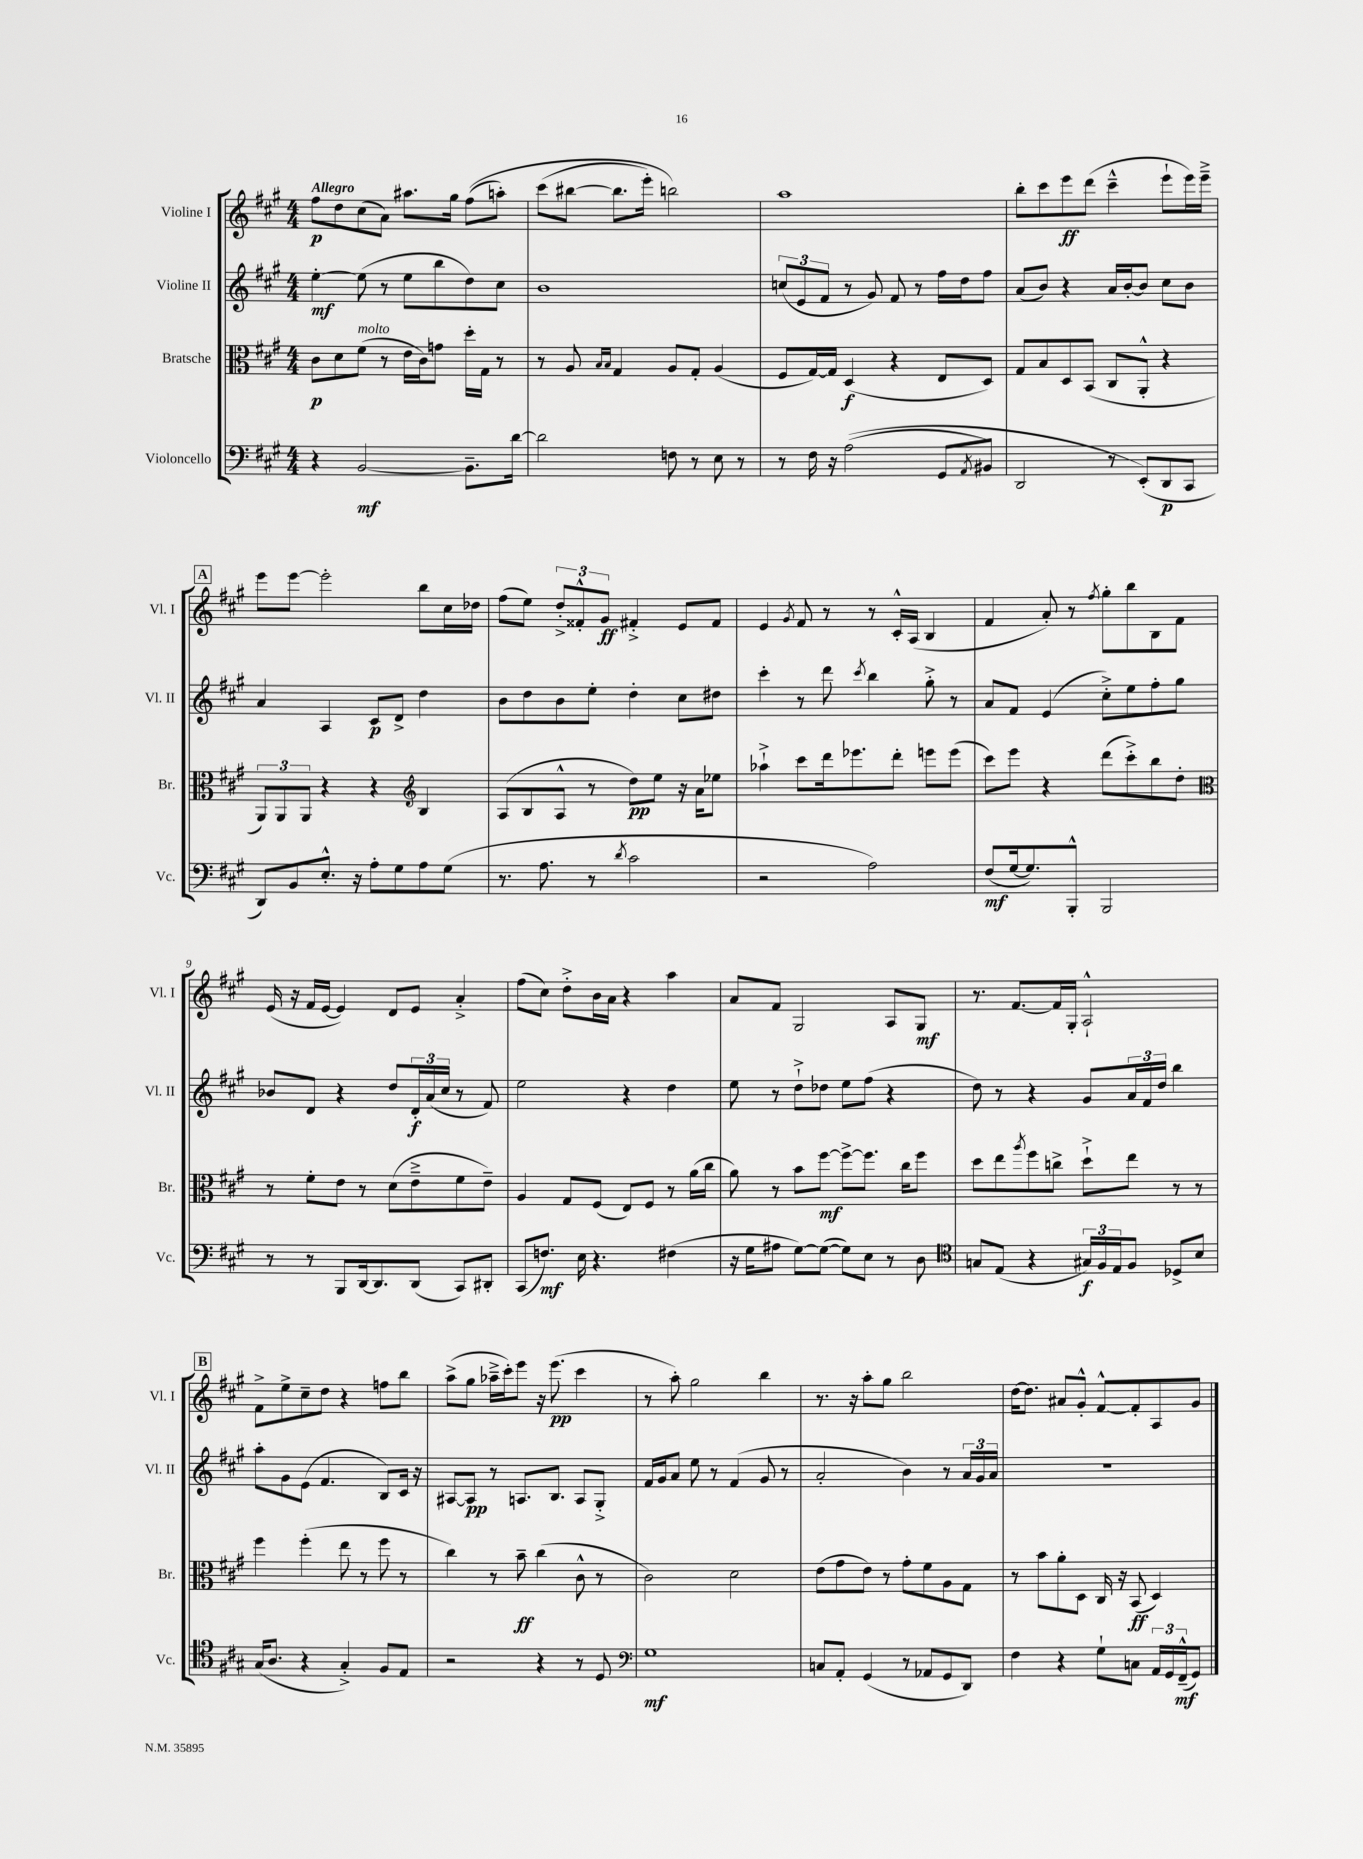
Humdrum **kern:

**kern	**kern	**kern	**kern
*staff4	*staff3	*staff2	*staff1
*clefF4	*clefC3	*clefG2	*clefG2
*k[f#c#g#]	*k[f#c#g#]	*k[f#c#g#]	*k[f#c#g#]
*M4/4	*M4/4	*M4/4	*M4/4
4r	8c#	[4ee'	8ff#
.	8d	.	8dd
[2BB	(8f#	(8ee]	(8cc#
.	8r	8r	8a)
.	16e	8ee	8.aa#
.	16c#)	.	.
.	8g	8bb	.
.	.	.	16gg#
8.BB~]	16dd'	8dd)	&((8ff#
.	16G#	.	.
.	8r	8cc#	8aa')
[16d	.	.	.
=	=	=	=
2d]	8r	1b	(8ccc#
.	8A	.	[8bb#
.	16qqB	.	.
.	16qqB	.	.
.	4G#	.	8.bb#]
.	.	.	16eee')
8F	8A	.	2bb&)
8r	8G#'	.	.
8E	(4A	.	.
8r	.	.	.
=	=	=	=
8r	8F#	(12cc	1aa
.	.	12e	.
16F#	[16G#)	.	.
.	.	12f#	.
16r	16G#]	.	.
&((2A	(4D	8r	.
.	.	8g#)	.
.	4r	8f#	.
.	.	8r	.
8GG#	8E	16ff#	.
.	.	16dd	.
8qAA	.	.	.
8BB#)	8D)	8ff#	.
=	=	=	=
2DD	8G#	(8a	8bb'
.	8B	8b)	8ccc#
.	8D	4r	8eee
.	(8BB	.	(8ddd
8r	8C#	16a	4ccc#~^^
.	.	[16b'	.
(8EE'&)	8AA'^^	8b]	.
8DD	4r	8cc#	8eee`
8CC#	.	8b	16eee)
.	.	.	16eee~^
=	=	=	=
8DD)	12AA)	4a	8eee
.	12AA	.	.
8BB	.	.	[8eee
.	12AA	.	.
8.E'^^	4r	4A	2eee']
16r	.	.	.
8A'	4r	8c#	.
8G#	.	8d^	.
*	*clefG2	*	*
8A	4B	4dd	8bb
(8G#	.	.	16cc#
.	.	.	16dd-
=	=	=	=
8.r	(8A	8b	(8ff#
.	8B	8dd	8ee)
8.A	.	.	.
.	8A^^	8b	12dd'^
.	.	.	12f##'^^
8r	8r	8ee'	.
.	.	.	12g#
8qd	.	.	.
2c#	8dd)	4dd'	4f#'^
.	8ee	.	.
.	16r	8cc#	8e
.	16a	.	.
.	8ee-	8dd#	8f#
=	=	=	=
2r	4aa-`^	4ccc#'	4e
.	.	.	8qg#
.	8ccc#	8r	8f#
.	16ddd	8ddd	8r
.	8.eee-	.	.
.	.	8qccc#	.
2A)	.	4bb	8r
.	8ddd'	.	16c#'^^
.	.	.	(16A
.	8eee	8gg#'^	4B
.	(8eee	8r	.
=	=	=	=
(8F#	8ccc#)	8a	4f#
[16G#	8eee	8f#	.
8.G#])	.	.	.
.	4r	(4e	8a')
8BBB'^^	.	.	8r
.	.	.	8qff#
2BBB	(8ddd	8cc#'^)	8gg#'
.	8ccc#'^)	8ee	8bb
.	8bb	8ff#'	8B
.	8dd'	8gg#	8f#
=	=	=	=
*	*clefC3	*	*
8r	8r	8b-	(16e
.	.	.	16r
8r	8f#'	8d	16f#
.	.	.	[16e
8BBB	8e	4r	4e])
[16DD	8r	.	.
8.DD]	.	.	.
.	(8d	8dd	8d
(8DD	8e~^	24d'	8e
.	.	(24a	.
.	.	24cc#	.
8CC#)	8f#	8r	4a'^
8DD#'	8e~)	8f#)	.
=	=	=	=
(8CC#	4A	2ee	(8ff#
8.F)	.	.	8cc#)
.	8G#	.	8dd'^
16E	.	.	.
4.r	(8F#	.	16b
.	.	.	16a
.	8E)	4r	4r
.	8F#	.	.
(4F#	8r	4dd	4aa
.	(16a	.	.
.	16cc#	.	.
=	=	=	=
16r	8a)	8ee	8a
16G#	.	.	.
8A#	8r	8r	8f#
[8G#)	8b	8dd`^	2G#
(8G#_	[8ff#	8dd-	.
8G#])	8ff#^_	8ee	.
8E	8.ff#]	(8ff#	.
8r	.	4r	8A
.	16cc#	.	.
8D	8ff#	.	8G#
=	=	=	=
*clefC4	*	*	*
8G	8dd	8dd)	8.r
(8E	8ee	8r	.
.	.	.	[8.f#
.	8qaa	.	.
4r	8ff#	4r	.
.	8cc^	.	16f#]
.	.	.	16G#'
24G#)	8dd`^	8g#	2A`^^
24F#	.	.	.
24E	.	.	.
8F#	8ee	24a	.
.	.	24f#	.
.	.	24dd	.
8D-^	8r	4bb	.
8B	8r	.	.
=	=	=	=
(16G#	4ff#	8aa'	8f#^
8.A	.	.	.
.	.	8g#	8ee^
4r	(4ff#'	(8e	8cc#~
.	.	4.f#	8dd
4G#'^)	8ee	.	4r
.	8r	.	.
8F#	8ff#	8B)	8ff
8E	8r	16c#	8bb
.	.	16r	.
=	=	=	=
2r	4cc#)	[8A#	(8aa^
.	.	8A#]	8gg#
.	8r	8r	16aa-~^
.	.	.	16ccc#')
.	8b~	8.A	8eee
4r	(4cc#	.	16r
.	.	8.B	(8.eee
8r	8c#^^	8A	4ccc#
8D	8r	8G#'^	.
=	=	=	=
*clefF4	*	*	*
1G#	2c#)	16f#	8r
.	.	16g#	.
.	.	8a	8aa')
.	.	8ee	2gg#
.	.	8r	.
.	2d	(4f#	.
.	.	8g#	4bb
.	.	8r	.
=	=	=	=
8C	(8e	2a'	8.r
8AA'	8g#	.	.
.	.	.	16r
(4GG#	8e)	.	8aa'
.	8r	.	8gg#
8r	8g#'	4b)	2bb
8AA-	8f#	.	.
8GG#	8A	8r	.
8DD)	8G#	24a	.
.	.	24g#	.
.	.	24a	.
=	=	=	=
4F#	8r	1r	[16dd
.	.	.	8.dd]
.	8b	.	.
4r	8a'	.	8a#
.	8D	.	8g#'^^
8G#`	16C#	.	[8f#^^
.	16r	.	.
8C	(8BB	.	8f#']
24AA	4D)	.	8A
24GG#	.	.	.
(24FF#~^^	.	.	.
8GG#)	.	.	8g#
==	==	==	==
*-	*-	*-	*-
